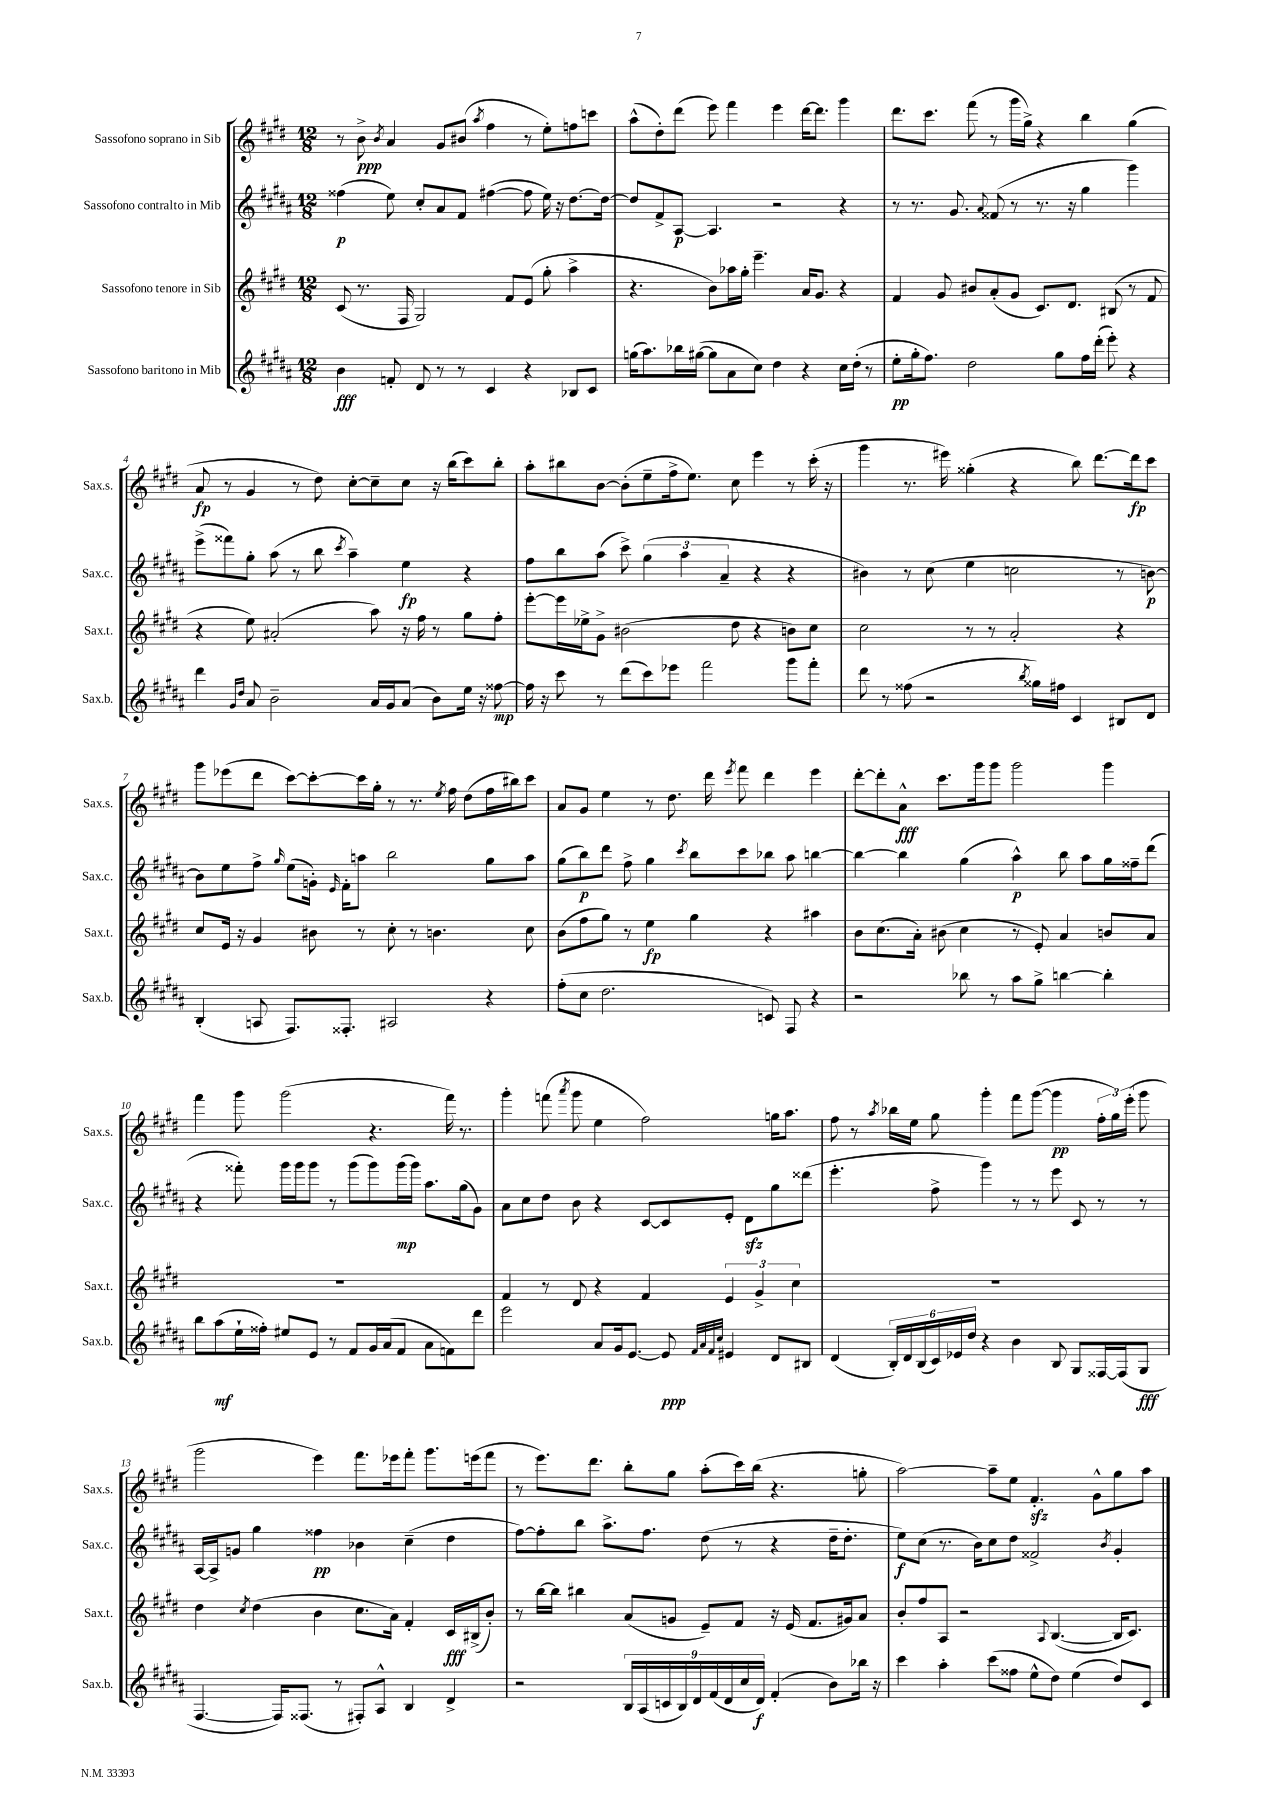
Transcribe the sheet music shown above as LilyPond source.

<<
\new StaffGroup <<
\new Staff = "s0" \with { instrumentName = "Sassofono soprano in Sib" shortInstrumentName = "Sax.s." } {
    \clef treble \key e \major \numericTimeSignature \time 12/8
    \autoBeamOff r8 b'8->\ppp \acciaccatura { b'8 } a'4 gis'8[ bis'8]( \acciaccatura { a''8 } fis''4 r8 e''8[-.) f''8 c'''8] |
    a''8[-^( dis''8-.) dis'''8]( e'''8) fis'''4 e'''4 dis'''16[~ dis'''8.] gis'''4 |
    dis'''8.[ cis'''8.] fis'''8( r8 gis'''16[ gis''16]->) r4 b''4 gis''4( |
    a'8\fp r8 gis'4 r8 dis''8) cis''8[~-. cis''8-- cis''8] r16 b''16[( cis'''8) b''8]-. |
    a''8[-. bis''8 b'8]~ b'8[-.( e''8-- fis''16-> e''8.]) cis''8 e'''4 r8 cis'''16-.( r16 |
    gis'''4 r8. eis'''16) gisis''4-.( r4 b''8) dis'''8.[~ dis'''16\fp cis'''8] |
    gis'''8[ ees'''8( dis'''8] cis'''8[~) cis'''8~-. cis'''16 gis''16]-. r8 r8. \acciaccatura { e''8 } fis''16 dis''8[( fis''16 bis''16) cis'''8] |
    a'8[ gis'8] e''4 r8 dis''8. dis'''16 \acciaccatura { e'''8 } fis'''8 dis'''4 e'''4 |
    dis'''8[~-. dis'''8-. a'8]-^\fff cis'''8.[ gis'''16 gis'''8] gis'''2 gis'''4 |
    fis'''4 gis'''8 gis'''2( r4. fis'''16) r8. |
    gis'''4-. f'''8( \acciaccatura { a'''8 } gis'''8 e''4 fis''2) g''16[ a''8.] |
    fis''8 r8 \acciaccatura { a''8 } bes''16[ e''16] gis''8 gis'''4-. fis'''8[ gis'''8]~( gis'''4\pp \tuplet 3/2 { fis''16[-. gis''16) e'''16]-.( } gis'''8 |
    gis'''2 e'''4) fis'''8.[ ees'''16 fis'''8]-. gis'''8.[ e'''16( fis'''8] |
    r8 e'''8.[) dis'''8.] b''8[-. gis''8] a''8[-.( cis'''16) b''16]( r4. g''8-. |
    a''2~) a''8[-- e''8] fis'4.-.\sfz gis'8[-^ gis''8 a''8] \bar "|." |
}
\new Staff = "s1" \with { instrumentName = "Sassofono contralto in Mib" shortInstrumentName = "Sax.c." } {
    \clef treble \key b \major \numericTimeSignature \time 12/8
    \autoBeamOff fisis''4\p( e''8) cis''8[-. ais'8 fis'8] fis''4~( fis''8 e''16) r16 dis''8.[~ dis''16]~ |
    dis''8[ fis'8-> ais8]~\p ais4. r2 r4 |
    r8 r8. gis'8. \appoggiatura { ais'8 } fisis'8( r8 r8. r16 gis''4 gis'''4) |
    e'''8[->( fisis'''8) gis''8]-. ais''8( r8 b''8 \acciaccatura { cis'''8 } ais''4--) e''4\fp r4 |
    fis''8[ b''8 ais''8]( cis'''8->) \tuplet 3/2 { gis''4( ais''4 ais'4-- } r4 r4 |
    bis'4) r8 cis''8( e''4 c''2 r8 b'8~\p) |
    b'8[ e''8 fis''8]-> \grace { gis''16 } e''8[( g'16]-.) \grace { e'16 } fis'16[-. a''8] b''2 gis''8[ a''8] |
    gis''8[( b''8\p) dis'''8] fis''8-> gis''4 \acciaccatura { cis'''8 } b''8[ cis'''8 bes''8] ais''8 b''4~ |
    b''4~ b''4 gis''4( ais''4-^\p) b''8 ais''8[ gis''16 fisis''16-- dis'''8]( |
    r4 fisis'''8-.) gis'''16[ gis'''16 gis'''8] r8 gis'''8[( gis'''8) gis'''16\mp( gis'''16]) ais''8.[ gis''16( gis'8]) |
    ais'8[ cis''8 dis''8] b'8 r4 cis'8[~ cis'8 e'8]-. dis'8[\sfz gis''8 disis'''8]( |
    e'''4.-. fis''8-> gis'''4) r8 r8 e'''8 cis'8 r8 r8 |
    ais16[~ ais16-> g'8] gis''4 fisis''4\pp bes'4 cis''4--( dis''4 |
    fis''8[~) fis''8-. b''8] ais''8.[-> fis''8.] dis''8( r8 r4 dis''16[-- dis''8.]-. |
    e''8[\f) cis''8]( r8. b'16[) cis''8 dis''8] fisis'2-> \acciaccatura { b'8 } gis'4-. \bar "|." |
}
\new Staff = "s2" \with { instrumentName = "Sassofono tenore in Sib" shortInstrumentName = "Sax.t." } {
    \clef treble \key e \major \numericTimeSignature \time 12/8
    \autoBeamOff cis'8( r8. fis16 gis2) fis'8[ e'8]( gis''8-. a''4-> |
    r4. b'8[) aes''16 gis''16]-. e'''4.-- a'16[ gis'8.] r4 |
    fis'4 gis'8 bis'8[ a'8-.( gis'8] cis'8.[) dis'8.] bis8( r8 fis'8 |
    r4 e''8) ais'2-.( a''8) r16 fis''16 r8 gis''8[ fis''8]-. |
    e'''8[~-. e'''16 ees''16-> gis'8]-> bis'2( dis''8 r4 b'8[) cis''8] |
    cis''2 r8 r8 a'2-. r4 |
    cis''8[ e'16] r16 gis'4 bis'8 r8 cis''8-. r8 b'4. cis''8 |
    b'8[( fis''8 gis''8]) r8 e''4\fp gis''4 r4 ais''4 |
    b'8[ cis''8.( a'16]-.) bis'8( cis''4 r8 e'8-.) a'4 b'8[ a'8] |
    R1. |
    fis'4 r8 dis'8 r4 fis'4 \tuplet 3/2 { e'4 gis'4-> cis''4 } |
    R1. |
    dis''4 \acciaccatura { cis''8 } dis''4( b'4 cis''8.[ a'16]) fis'4-. cis'16[\fff bis16->( b'8]-.) |
    r8 b''16[~ b''16] bis''4 a'8[( g'8] e'8[--) fis'8] r16 e'16( fis'8.[ gis'16) a'8] |
    b'8[-. fis''8 a8] r2 \appoggiatura { a8 } b4.~( b16[ cis'8.]) \bar "|." |
}
\new Staff = "s3" \with { instrumentName = "Sassofono baritono in Mib" shortInstrumentName = "Sax.b." } {
    \clef treble \key b \major \numericTimeSignature \time 12/8
    \autoBeamOff b'4\fff f'8-. dis'8 r8 r8 cis'4 r4 bes8[ cis'8] |
    g''16[( ais''8.) bes''16 gis''16]~( gis''8[ ais'8 cis''8]) dis''4 r4 cis''16[ dis''16]-.( r8 |
    e''8[-.\pp gis''16-. fis''8.]) dis''2 gis''8[ fis''16 dis'''16]-.( e'''8-.) r4 |
    dis'''4 \grace { gis'16[ dis''16] } ais'8 b'2-- ais'16[ gis'16 ais'8]( b'8[) e''16] r16 fisis''8~\mp |
    fisis''16 r16 cis'''8 r8 dis'''8[( cis'''8) ees'''8] fis'''2 gis'''8[ fis'''8]-. |
    dis'''8 r8 fisis''8( r2 \acciaccatura { b''8 } gisis''16[) fis''16] cis'4 bis8[ dis'8] |
    b4-.( a8 fis8.[) fisis8.]-. ais2 r4 |
    fis''8[-.( cis''8] dis''2. c'8) fis8 r4 |
    r2 bes''8 r8 ais''8[ gis''8]-> b''4~ b''4-. |
    b''8[ ais''8\mf( e''16-! fisis''16]-.) eis''8[ e'8] r8 fis'8[ gis'16 ais'16( fis'8] ais'8[ f'8) dis'''8] |
    e'''2 ais'8[ gis'16 e'8.]~ e'8\ppp \grace { fis'32[ ais'32 fis'32 cis''32] } eis'4 dis'8[ bis8] |
    dis'4( \tuplet 6/4 { b16[-.) dis'16 b16( cis'16) ees'16 dis''16] } r4 b'4 b8 gis8[ fisis16~ fisis16( gis8]\fff |
    fis4.~ fis16[) fisis8.]( r8 fis8[-.) ais8]-^ b4 dis'4-> |
    r2 \tuplet 9/8 { b16[ ais16( c'16 b16) dis'16 fis'16( dis'16 cis''16 dis'16]\f) } fis'4-.( b'8[) bes''16] r16 |
    cis'''4 ais''4-. cis'''8[( fisis''8] e''8[-^ dis''8]) e''4( dis''8[) cis'8] \bar "|." |
}
>>
>>
